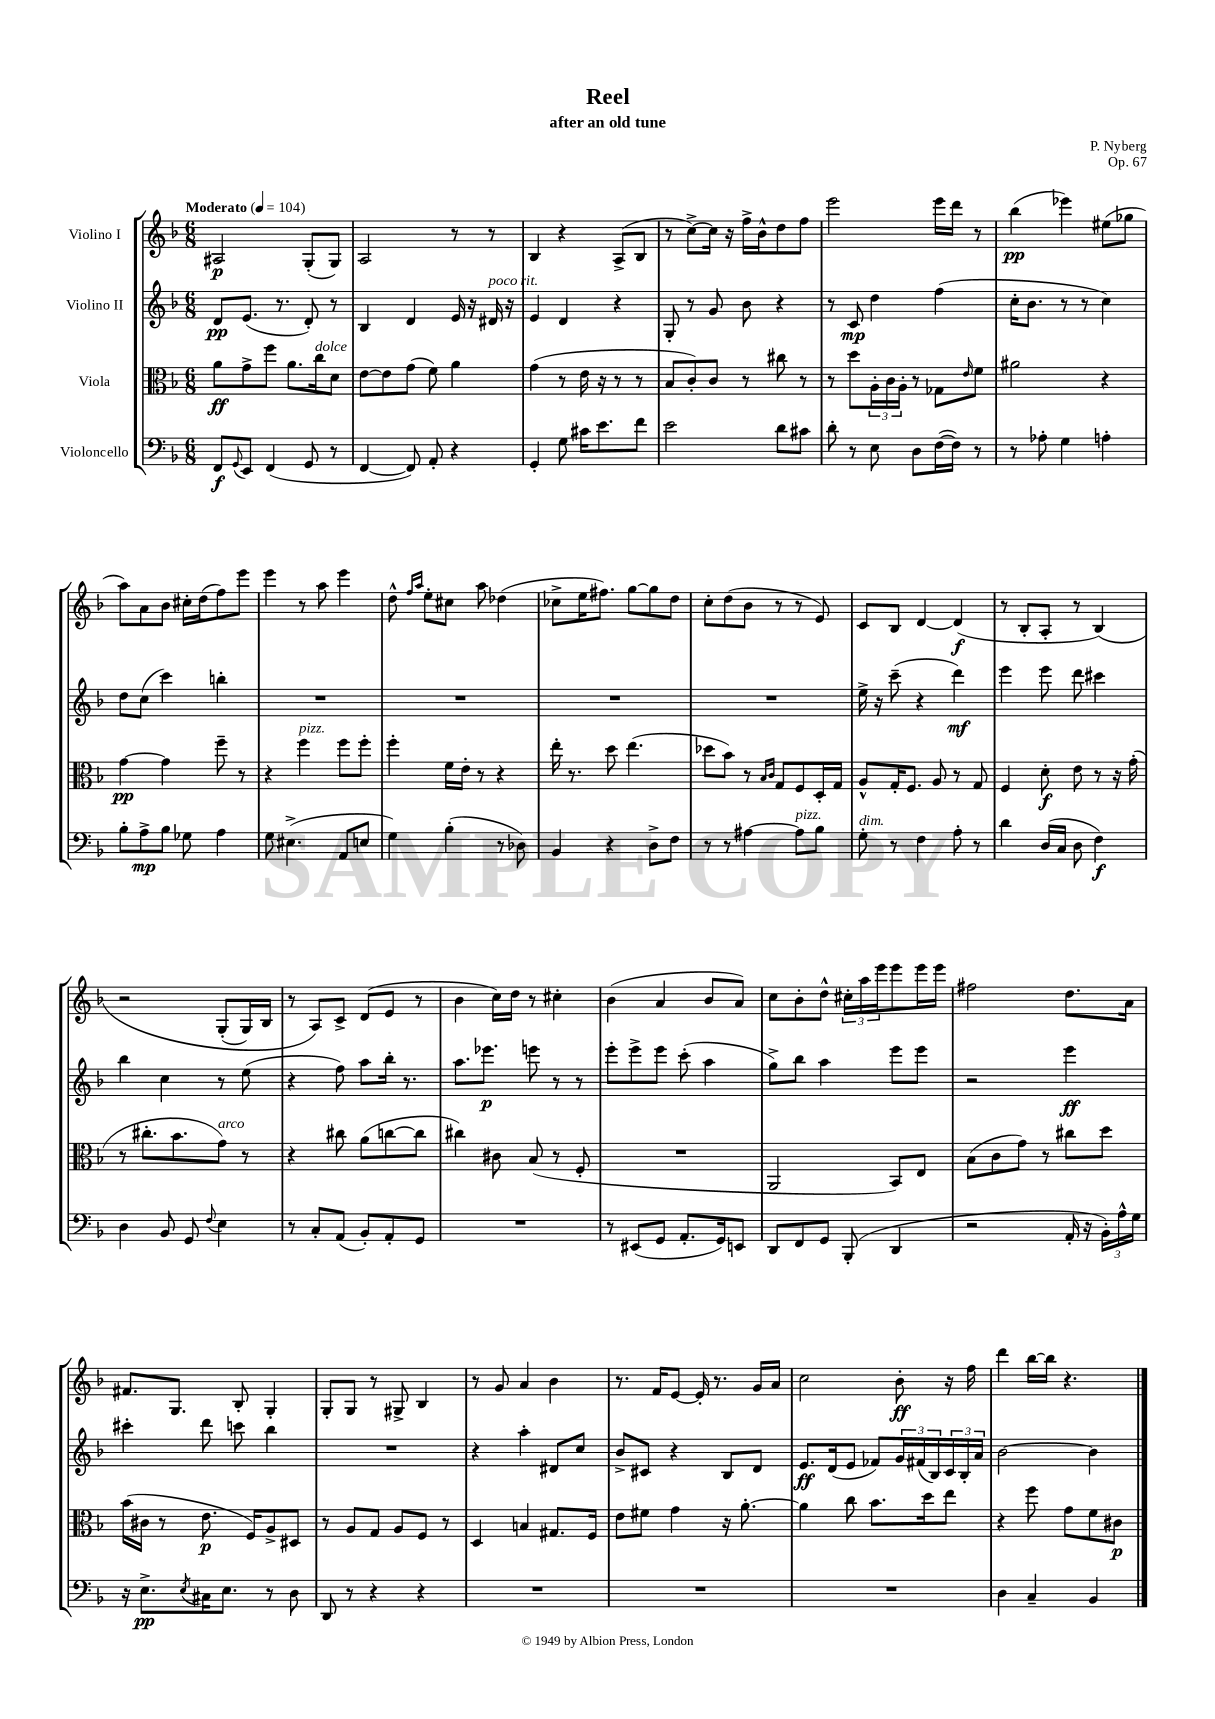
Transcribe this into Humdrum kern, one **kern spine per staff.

**kern	**dynam	**kern	**dynam	**kern	**dynam	**kern	**dynam
*part4	*part4	*part3	*part3	*part2	*part2	*part1	*part1
*staff4	*staff4	*staff3	*staff3	*staff2	*staff2	*staff1	*staff1
*I"Violoncello	*	*I"Viola	*	*I"Violino II	*	*I"Violino I	*
*clefF4	*	*clefC3	*	*clefG2	*	*clefG2	*
*k[b-]	*	*k[b-]	*	*k[b-]	*	*k[b-]	*
*M6/8	*	*M6/8	*	*M6/8	*	*M6/8	*
*MM104	*	*MM104	*	*MM104	*	*MM104	*
=1	=1	=1	=1	=1	=1	=1	=1
!	!	!	!	!	!	!LO:TX:a:B:t=Moderato	!
8FF/L	f	8a\L	ff	8d/L	pp	2A#X/	p
8qqGG/	.	.	.	.	.	.	.
8EE/J	.	8g^\	.	(8.e/J	.	.	.
(4FF/	.	8ff\J	.	.	.	.	.
.	.	.	.	8.r	.	.	.
.	.	8.a\L	.	.	.	.	.
8GG/	.	.	.	8d'/)	.	(8G'/L	.
!	!	!LO:TX:a:i:t=dolce	!	!	!	!	!
.	.	16cc\k	.	.	.	.	.
8r	.	8d\J	.	8r	.	8G/J)	.
=2	=2	=2	=2	=2	=2	=2	=2
[4FF/	.	[8e\L	.	4B-/	.	2A/	.
.	.	8e\]	.	.	.	.	.
8FF/])	.	(8g\J	.	4d/	.	.	.
8AA'/	.	8f\)	.	.	.	.	.
4r	.	4a\	.	16e/	.	8r	.
.	.	.	.	16r	.	.	.
!	!	!	!	!LO:TX:a:i:t=poco rit.	!	!	!
.	.	.	.	16d#X/	.	8r	.
.	.	.	.	16r	.	.	.
=3	=3	=3	=3	=3	=3	=3	=3
4GG'/	.	(4g\	.	4e/	.	4B-/	.
8G\	.	8r	.	4d/	.	4r	.
16c#X\KL	.	16e\	.	.	.	.	.
8.e\	.	16r	.	.	.	.	.
.	.	8r	.	4r	.	(8A^/L	.
8f\J	.	8r	.	.	.	8B-/J	.
=4	=4	=4	=4	=4	=4	=4	=4
2e\	.	8B-/L	.	8G'/	.	8r	.
.	.	8c'/)	.	8r	.	[8cc^\L)	.
.	.	8c/J	.	8g/	.	16cc\Jk]	.
.	.	.	.	.	.	16r	.
.	.	8r	.	8b-\	.	16ff^\LL	.
.	.	.	.	.	.	16b-^^\J	.
8d\L	.	8cc#X\	.	4r	.	8dd\	.
8c#X\J	.	8r	.	.	.	8ff\J	.
=5	=5	=5	=5	=5	=5	=5	=5
8d'\	.	8r	.	8r	.	2eee\	.
8r	.	8dd\L	.	8c/	mp	.	.
8E\	.	24A'\L	.	4dd\	.	.	.
.	.	24c\	.	.	.	.	.
.	.	24A'\JJ	.	.	.	.	.
8D\L	.	8r	.	.	.	.	.
([16F\L	.	8G-X\L	.	(4ff\	.	16eee\LL	.
16F\JJ])	.	.	.	.	.	16ddd\JJ	.
.	.	16qqe/	.	.	.	.	.
8r	.	8f\J	.	.	.	8r	.
=6	=6	=6	=6	=6	=6	=6	=6
8r	.	2a#X\	.	16cc'\KL	.	(4bb-\	pp
.	.	.	.	8.b-\J	.	.	.
8A-X'\	.	.	.	.	.	.	.
4G\	.	.	.	8r	.	4eee-X\)	.
.	.	.	.	8r	.	.	.
4An'\	.	4r	.	4cc\)	.	(8ee#X\L	.
.	.	.	.	.	.	8gg-X\J	.
!!LO:LB:g=z
=7	=7	=7	=7	=7	=7	=7	=7
8B-'\L	.	[4g\	pp	8dd\L	.	8aa\L)	.
8A^\	mp	.	.	(8cc\J	.	8a\	.
8B-\J	.	4g\]	.	4ccc\)	.	8b-\J	.
8G-X\	.	.	.	.	.	16cc#X'\LL	.
.	.	.	.	.	.	(16dd\J	.
4A\	.	8ff~\	.	4bbn'\	.	8ff\)	.
.	.	8r	.	.	.	8eee\J	.
=8	=8	=8	=8	=8	=8	=8	=8
8G\	.	4r	.	2.r	.	4eee\	.
(4.E#X^\	.	.	.	.	.	.	.
!	!	!LO:TX:a:i:t=pizz.	!	!	!	!	!
.	.	4ff\	.	.	.	8r	.
.	.	.	.	.	.	8aa\	.
8AA/L	.	8ff\L	.	.	.	4eee\	.
8En/J	.	8ff'\J	.	.	.	.	.
=9	=9	=9	=9	=9	=9	=9	=9
4G\)	.	4ff'\	.	2.r	.	8dd^^\	.
.	.	.	.	.	.	16qqff/LL	.
.	.	.	.	.	.	16qqaa/JJ	.
.	.	.	.	.	.	8ee'\L	.
(4B-'\	.	16f\LL	.	.	.	8cc#X\J	.
.	.	16e'\JJ	.	.	.	.	.
.	.	8r	.	.	.	8aa\	.
8r	.	4r	.	.	.	(4dd-X\	.
8D-X\)	.	.	.	.	.	.	.
=10	=10	=10	=10	=10	=10	=10	=10
4BB-/	.	16ee'\	.	2.r	.	8cc-X^\L	.
.	.	8.r	.	.	.	.	.
.	.	.	.	.	.	16ee\K	.
.	.	.	.	.	.	8.ff#X\J)	.
4r	.	8dd\	.	.	.	.	.
.	.	(4.ee\	.	.	.	[8gg\L	.
8D^\L	.	.	.	.	.	8gg\]	.
8F\J	.	.	.	.	.	8dd\J	.
=11	=11	=11	=11	=11	=11	=11	=11
8r	.	8dd-X\L	.	2.r	.	8cc'\L	.
8r	.	8b-\J)	.	.	.	(8dd\	.
[4A#X\	.	8r	.	.	.	8b-\J	.
.	.	16qqB-/LL	.	.	.	.	.
.	.	16qqc/JJ	.	.	.	.	.
.	.	8G/L	.	.	.	8r	.
!LO:TX:a:i:t=pizz.	!	!	!	!	!	!	!
8A#\L]	.	8F/	.	.	.	8r	.
8B-\J	.	16D'/L	.	.	.	8e/)	.
.	.	16G/JJ	.	.	.	.	.
=12	=12	=12	=12	=12	=12	=12	=12
!LO:TX:a:i:t=dim.	!	!	!	!	!	!	!
8G'\	.	8A^^/L	.	16ee^\	.	8c/L	.
.	.	.	.	16r	.	.	.
8r	.	16G'/K	.	(8ccc~\	.	8B-/J	.
.	.	8.F/J	.	.	.	.	.
4F\	.	.	.	4r	.	[4d/	.
.	.	8A/	.	.	.	.	.
8A'\	.	8r	.	4ddd\)	mf	(4d/]	f
8r	.	8G/	.	.	.	.	.
=13	=13	=13	=13	=13	=13	=13	=13
4d\	.	4F/	.	4eee\	.	8r	.
.	.	.	.	.	.	8B-'/L	.
(16D/LL	.	8d'\	f	8eee\	.	8A'/J	.
16C/JJ	.	.	.	.	.	.	.
8D\	.	8e\	.	8ddd\	.	8r	.
4F\)	f	8r	.	4ccc#X\	.	(4B-/)	.
.	.	16r	.	.	.	.	.
.	.	(16g'\	.	.	.	.	.
!!LO:LB:g=z
=14	=14	=14	=14	=14	=14	=14	=14
4D\	.	8r	.	4bb-\	.	2r	.
.	.	8.cc#X'\L	.	.	.	.	.
8BB-/	.	.	.	4cc\	.	.	.
.	.	8.b-\	.	.	.	.	.
8GG/	.	.	.	.	.	.	.
8qqF/	.	.	.	.	.	.	.
!	!	!LO:TX:a:i:t=arco	!	!	!	!	!
4E\	.	8g\J)	.	8r	.	(8G'/L	.
.	.	8r	.	(8ee\	.	16G/L)	.
.	.	.	.	.	.	16B-/JJ	.
=15	=15	=15	=15	=15	=15	=15	=15
8r	.	4r	.	4r	.	8r	.
8C'/L	.	.	.	.	.	8A/L)	.
(8AA/J	.	8cc#X\	.	8ff\)	.	8c^/J	.
8BB-'/L)	.	(8a\L	.	8aa\L	.	(8d/L	.
8AA'/	.	[8ccn\	.	16bb-'\Jk	.	8e/J	.
.	.	.	.	8.r	.	.	.
8GG/J	.	8cc\J]	.	.	.	8r	.
=16	=16	=16	=16	=16	=16	=16	=16
2.r	.	4cc#X\)	.	8.aa\L	.	4b-\	.
.	.	.	.	8.eee-X\J	p	.	.
.	.	8c#X\	.	.	.	16cc\LL)	.
.	.	.	.	.	.	16dd\JJ	.
.	.	(8B-/	.	8eeen\	.	8r	.
.	.	8r	.	8r	.	4cc#X'\	.
.	.	8F'/	.	8r	.	.	.
=17	=17	=17	=17	=17	=17	=17	=17
8r	.	2.r	.	8eee'\L	.	(4b-\	.
(8EE#X/L	.	.	.	8eee^\	.	.	.
8GG/J	.	.	.	8eee\J	.	4a/	.
8.AA'/L	.	.	.	(8ccc'\	.	.	.
.	.	.	.	4aa\	.	8b-/L	.
16GG/k)	.	.	.	.	.	.	.
8EEn/J	.	.	.	.	.	8a/J)	.
=18	=18	=18	=18	=18	=18	=18	=18
8DD/L	.	2AA/	.	8gg^\L)	.	8cc\L	.
8FF/	.	.	.	8bb-\J	.	8b-'\	.
8GG/J	.	.	.	4aa\	.	8dd^^\J	.
(8BBB-'/	.	.	.	.	.	24cc#X'\LL	.
.	.	.	.	.	.	24aa\	.
.	.	.	.	.	.	24eee\J	.
4DD/	.	8BB-/L)	.	8eee\L	.	8eee\	.
.	.	8E/J	.	8eee\J	.	16eee\L	.
.	.	.	.	.	.	16eee\JJ	.
=19	=19	=19	=19	=19	=19	=19	=19
2r	.	(8B-\L	.	2r	.	2ff#X\	.
.	.	8c\	.	.	.	.	.
.	.	8g\J)	.	.	.	.	.
.	.	8r	.	.	.	.	.
16AA'/	.	8cc#X\L	.	4eee\	ff	8.dd\L	.
16r	.	.	.	.	.	.	.
24BB-'\LL)	.	8dd\J	.	.	.	.	.
24A^^\	.	.	.	.	.	.	.
.	.	.	.	.	.	16a\Jk	.
24G\JJ	.	.	.	.	.	.	.
!!LO:LB:g=z
=20	=20	=20	=20	=20	=20	=20	=20
16r	.	(16b-\LL	.	4ccc#X'\	.	8.f#X/L	.
8.E^\L	pp	16c#X\JJ	.	.	.	.	.
.	.	8r	.	.	.	.	.
.	.	.	.	.	.	8.G/J	.
8qE/	.	.	.	.	.	.	.
16C#X\K	.	8.e\	p	8ddd\	.	.	.
8.E\J	.	.	.	.	.	.	.
.	.	.	.	8cccn\	.	8B-'/	.
.	.	16F/KL)	.	.	.	.	.
8r	.	8A^/	.	4bb-\	.	4G'/	.
8D\	.	8D#X/J	.	.	.	.	.
=21	=21	=21	=21	=21	=21	=21	=21
8DD/	.	8r	.	2.r	.	8G'/L	.
8r	.	8A/L	.	.	.	8G/J	.
4r	.	8G/J	.	.	.	8r	.
.	.	8A/L	.	.	.	8G#X^/	.
4r	.	8F/J	.	.	.	4B-/	.
.	.	8r	.	.	.	.	.
=22	=22	=22	=22	=22	=22	=22	=22
2.r	.	4D/	.	4r	.	8r	.
.	.	.	.	.	.	8g/	.
.	.	4Bn/	.	4aa'\	.	4a/	.
.	.	8.G#X/L	.	8d#X/L	.	4b-\	.
.	.	.	.	8cc/J	.	.	.
.	.	16F/Jk	.	.	.	.	.
=23	=23	=23	=23	=23	=23	=23	=23
2.r	.	8e\L	.	8b-^/L	.	8.r	.
.	.	8f#X\J	.	8c#X/J	.	.	.
.	.	.	.	.	.	16f/KL	.
.	.	4g\	.	4r	.	[8e/J	.
.	.	.	.	.	.	16e'/]	.
.	.	.	.	.	.	8.r	.
.	.	16r	.	8B-/L	.	.	.
.	.	[8.a'\	.	.	.	.	.
.	.	.	.	8d/J	.	16g/LL	.
.	.	.	.	.	.	16a/JJ	.
=24	=24	=24	=24	=24	=24	=24	=24
2.r	.	4a\]	.	8.e/L	ff	2cc\	.
.	.	.	.	(16d/k	.	.	.
.	.	8cc\	.	8e/J	.	.	.
.	.	8.b-\L	.	8f-X/L)	.	.	.
.	.	.	.	24g/L	.	8b-'\	ff
.	.	.	.	(24f#X/	.	.	.
.	.	16dd\k	.	.	.	.	.
.	.	.	.	24B-/)	.	.	.
.	.	8ee\J	.	24c/	.	16r	.
.	.	.	.	24B-'/	.	.	.
.	.	.	.	.	.	16ff\	.
.	.	.	.	24a/JJ	.	.	.
=25	=25	=25	=25	=25	=25	=25	=25
4D\	.	4r	.	[2b-\	.	4ddd\	.
4C~/	.	8ff\	.	.	.	[16bb-\LL	.
.	.	.	.	.	.	16bb-\JJ]	.
.	.	8g\L	.	.	.	4.r	.
4BB-/	.	8f\	.	4b-\]	.	.	.
.	.	8c#X\J	p	.	.	.	.
==	==	==	==	==	==	==	==
*-	*-	*-	*-	*-	*-	*-	*-
